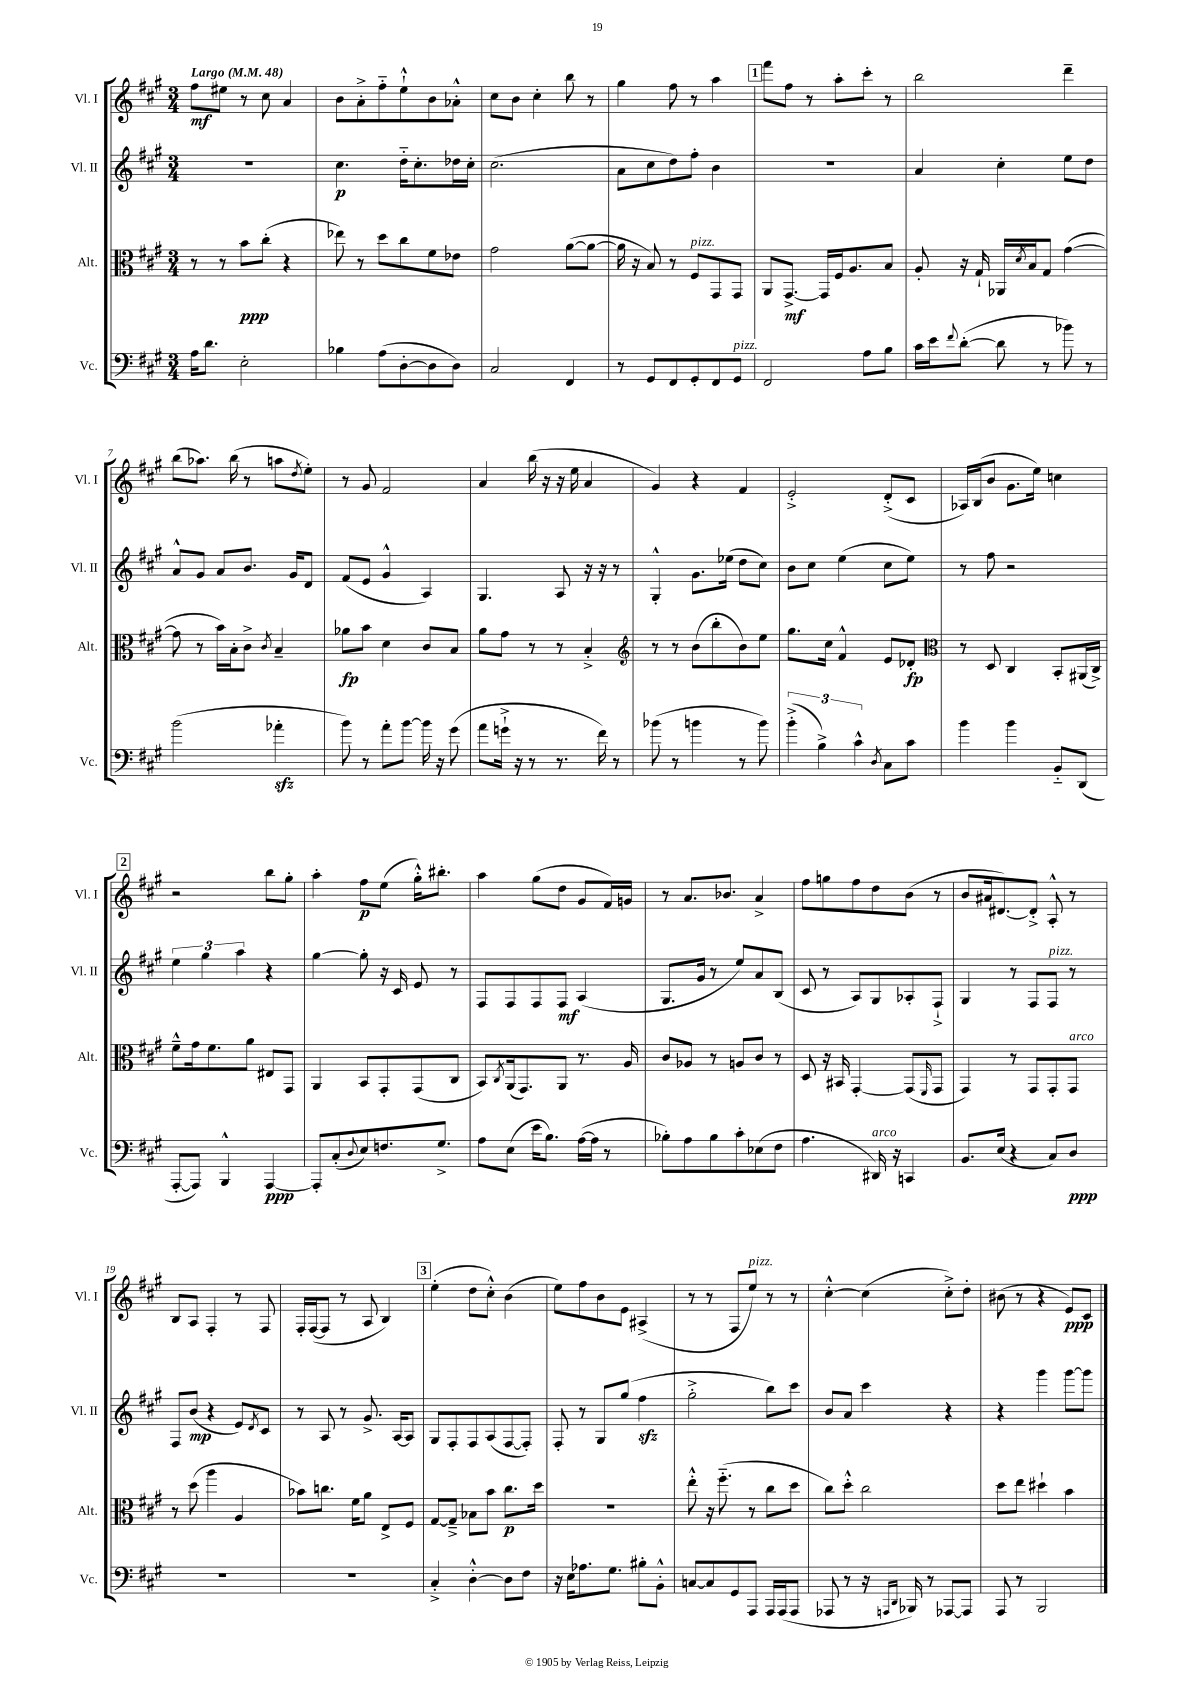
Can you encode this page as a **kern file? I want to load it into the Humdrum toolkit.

**kern	**dynam	**kern	**dynam	**kern	**dynam	**kern	**dynam
*part4	*part4	*part3	*part3	*part2	*part2	*part1	*part1
*staff4	*staff4	*staff3	*staff3	*staff2	*staff2	*staff1	*staff1
*I"Vc.	*	*I"Alt.	*	*I"Vl. II	*	*I"Vl. I	*
*I'Vc.	*	*I'Alt.	*	*I'Vl. II	*	*I'Vl. I	*
*clefF4	*	*clefC3	*	*clefG2	*	*clefG2	*
*k[f#c#g#]	*	*k[f#c#g#]	*	*k[f#c#g#]	*	*k[f#c#g#]	*
*M3/4	*	*M3/4	*	*M3/4	*	*M3/4	*
*MM48	*	*MM48	*	*MM48	*	*MM48	*
=1	=1	=1	=1	=1	=1	=1	=1
!	!	!	!	!	!	!LO:TX:a:B:t=Largo	!
16A\KL	.	8r	.	2.r	.	8ff#\L	mf
8.d\J	.	.	.	.	.	.	.
.	.	8r	.	.	.	8ee#X\J	.
2E'\	.	8b\L	ppp	.	.	8r	.
.	.	(8cc#'\J	.	.	.	8cc#\	.
.	.	4r	.	.	.	4a/	.
=2	=2	=2	=2	=2	=2	=2	=2
4B-X\	.	8ee-X\)	.	4.cc#\	p	8b\L	.
.	.	8r	.	.	.	8a'^\	.
(8A\L	.	8dd\L	.	.	.	8ff#\	.
[8D'\	.	8cc#\	.	16dd\KL	.	8ee`^^\	.
.	.	.	.	8.cc#'\	.	.	.
8D\]	.	8f#\	.	.	.	8b\	.
8D\J)	.	8e-X\J	.	16dd-X\L	.	8a-X'^^\J	.
.	.	.	.	16cc#'\JJ	.	.	.
=3	=3	=3	=3	=3	=3	=3	=3
2C#/	.	2g#\	.	(2.cc#\	.	8cc#\L	.
.	.	.	.	.	.	8b\J	.
.	.	.	.	.	.	4cc#'\	.
4FF#/	.	([8a\L	.	.	.	8bb\	.
.	.	8a\J_	.	.	.	8r	.
=4	=4	=4	=4	=4	=4	=4	=4
8r	.	16a\]	.	8a\L	.	4gg#\	.
.	.	16r	.	.	.	.	.
8GG#/L	.	8B/)	.	8cc#\	.	.	.
8FF#/	.	8r	.	8dd\)	.	8ff#\	.
!	!	!LO:TX:a:i:t=pizz.	!	!	!	!	!
8GG#'/	.	8F#/L	.	8ff#'\J	.	8r	.
8FF#/	.	8GG#/	.	4b\	.	4aa\	.
!LO:TX:a:i:t=pizz.	!	!	!	!	!	!	!
8GG#/J	.	8GG#/J	.	.	.	.	.
!!LO:REH:place=s1:t=1
=5	=5	=5	=5	=5	=5	=5	=5
2FF#/	.	8AA/L	.	2.r	.	8fff#\L	.
.	.	[8.GG#^/J	mf	.	.	8ff#\J	.
.	.	.	.	.	.	8r	.
.	.	16GG#/LL]	.	.	.	.	.
.	.	16F#/J	.	.	.	8aa'\L	.
.	.	8.A/	.	.	.	.	.
8A\L	.	.	.	.	.	8ccc#'\J	.
8B\J	.	8B/J	.	.	.	8r	.
=6	=6	=6	=6	=6	=6	=6	=6
16c#\LL	.	8A'/	.	4a/	.	2bb\	.
16e\J	.	.	.	.	.	.	.
8qqf#/	.	.	.	.	.	.	.
([8d'\J	.	16r	.	.	.	.	.
.	.	16G#`/	.	.	.	.	.
8d\]	.	16AA-X/LL	.	4cc#'\	.	.	.
.	.	8qd/	.	.	.	.	.
.	.	16B/J	.	.	.	.	.
8r	.	8G#/J	.	.	.	.	.
8b-X\)	.	([4g#\	.	8ee\L	.	4ddd~\	.
8r	.	.	.	8dd\J	.	.	.
!!LO:LB:g=z
=7	=7	=7	=7	=7	=7	=7	=7
(2b\	.	8g#\]	.	8a^^/L	.	(8bb\L	.
.	.	8r	.	8g#/J	.	8.aa-X\J)	.
.	.	16b\LL)	.	8a/L	.	.	.
.	.	16B'\J	.	.	.	(16bb\	.
.	.	8c#^\J	.	8.b/J	.	8r	.
.	.	8qc#/	.	.	.	.	.
4a-Xzz'\	.	4B~/	.	.	.	8aan\L	.
.	.	.	.	16g#/KL	.	.	.
.	.	.	.	.	.	8qdd/	.
.	.	.	.	8d/J	.	8ee'\J)	.
=8	=8	=8	=8	=8	=8	=8	=8
8b\)	.	8a-X\L	fp	(8f#/L	.	8r	.
8r	.	8b\J	.	8e/J	.	8g#/	.
8a'\L	.	4d\	.	4g#^^/	.	2f#/	.
[8b\J	.	.	.	.	.	.	.
16b\]	.	8c#/L	.	4A/)	.	.	.
16r	.	.	.	.	.	.	.
(8g#\	.	8B/J	.	.	.	.	.
=9	=9	=9	=9	=9	=9	=9	=9
8a\L	.	8a\L	.	4.G#/	.	4a/	.
16gn`^\Jk	.	8g#\J	.	.	.	.	.
16r	.	.	.	.	.	.	.
8r	.	8r	.	.	.	(16bb\	.
.	.	.	.	.	.	16r	.
8.r	.	8r	.	8A/	.	16r	.
.	.	.	.	.	.	16ee\	.
.	.	4B'^/	.	16r	.	4a/	.
16f#\)	.	.	.	16r	.	.	.
8r	.	.	.	8r	.	.	.
=10	=10	=10	=10	=10	=10	=10	=10
*	*	*clefG2	*	*	*	*	*
(8b-X\	.	8r	.	4G#'^^/	.	4g#/)	.
8r	.	8r	.	.	.	.	.
4bn\	.	(8b\L	.	8.g#\L	.	4r	.
.	.	8bb'\	.	.	.	.	.
.	.	.	.	(16ee-X\Jk	.	.	.
8r	.	8b\)	.	8dd\L	.	4f#/	.
8b\)	.	8ee\J	.	8cc#\J)	.	.	.
=11	=11	=11	=11	=11	=11	=11	=11
(6b'^\	.	8.gg#\L	.	8b\L	.	2e'^/	.
.	.	.	.	8cc#\J	.	.	.
6B^\)	.	.	.	.	.	.	.
.	.	16cc#\Jk	.	.	.	.	.
.	.	4f#^^/	.	(4ee\	.	.	.
6c#^^\	.	.	.	.	.	.	.
8qD/	.	.	.	.	.	.	.
8C#\L	.	8e/L	.	8cc#\L	.	(8d'^/L	.
8c#\J	.	8d-X'/J	fp	8ee\J)	.	8c#/J	.
=12	=12	=12	=12	=12	=12	=12	=12
*	*	*clefC3	*	*	*	*	*
4b\	.	8r	.	8r	.	16A-X/LL)	.
.	.	.	.	.	.	(16B/J	.
.	.	8D/	.	8ff#\	.	8b/J	.
4b\	.	4C#/	.	2r	.	8.g#\L	.
.	.	.	.	.	.	16ee\Jk)	.
8BB/L	.	8BB'/L	.	.	.	4ccn\	.
(8DD/J	.	(16AA#X/L	.	.	.	.	.
.	.	16C#^/JJ)	.	.	.	.	.
!!LO:LB:g=z
!!LO:REH:place=s1:t=2
=13	=13	=13	=13	=13	=13	=13	=13
[8AAA'/L	.	8f#~^^\L	.	6ee\	.	2r	.
8AAA/J])	.	16g#\k	.	.	.	.	.
.	.	.	.	6gg#\	.	.	.
.	.	8.f#\	.	.	.	.	.
4BBB^^/	.	.	.	.	.	.	.
.	.	.	.	6aa\	.	.	.
.	.	8a\J	.	.	.	.	.
[4AAA/	ppp	8E#X/L	.	4r	.	8bb\L	.
.	.	8GG#/J	.	.	.	8gg#'\J	.
=14	=14	=14	=14	=14	=14	=14	=14
8AAA'/L]	.	4AA/	.	[4gg#\	.	4aa'\	.
(8C#'/	.	.	.	.	.	.	.
8qqD/	.	.	.	.	.	.	.
8E/)	.	8BB/L	.	8gg#'\]	.	8ff#\L	p
8.Fn/	.	8GG#'/	.	16r	.	(8ee\J	.
.	.	.	.	16c#/	.	.	.
.	.	(8GG#/	.	8e/	.	16gg#'^^\KL)	.
8.G#^/J	.	.	.	.	.	8.bb#X'\J	.
.	.	8C#/J	.	8r	.	.	.
=15	=15	=15	=15	=15	=15	=15	=15
8A\L	.	8BB/L)	.	8F#/L	.	4aa\	.
.	.	8qC#/	.	.	.	.	.
(8E\J	.	(16AA/k	.	8F#/	.	.	.
.	.	8.GG#/)	.	.	.	.	.
16e\KL	.	.	.	8F#/	.	(8gg#\L	.
8.B\J)	.	.	.	.	.	.	.
.	.	8AA/J	.	8F#/J	mf	8dd\J	.
([16A\LL	.	8.r	.	(4A/	.	8g#/L	.
16A\JJ]	.	.	.	.	.	.	.
8r	.	.	.	.	.	16f#/L)	.
.	.	16A/	.	.	.	16gn/JJ	.
=16	=16	=16	=16	=16	=16	=16	=16
8B-X'\L)	.	8c#/L	.	8.G#/L	.	8r	.
8A\	.	8A-X/J	.	.	.	8.a/L	.
.	.	.	.	16g#/Jk	.	.	.
8B-\	.	8r	.	8r	.	.	.
.	.	.	.	.	.	8.b-X/J	.
8c#'\	.	8An/L	.	8ee/L)	.	.	.
(8E-X\	.	8c#/J	.	8a/	.	4a^/	.
8F#\J	.	8r	.	(8B/J	.	.	.
=17	=17	=17	=17	=17	=17	=17	=17
4.A\	.	8D/	.	8c#/	.	8ff#\L	.
.	.	16r	.	8r	.	8ggn\	.
.	.	16BB#X/	.	.	.	.	.
.	.	[4GG#'/	.	8A/L)	.	8ff#\	.
!LO:TX:a:i:t=arco	!	!	!	!	!	!	!
16DD#X/)	.	.	.	8G#/	.	8dd\	.
16r	.	.	.	.	.	.	.
4CCn/	.	(8GG#/L]	.	8A-X'/	.	(8b\J	.
.	.	16qqFF#/	.	.	.	.	.
.	.	8GG#/J	.	8F#`^/J	.	8r	.
=18	=18	=18	=18	=18	=18	=18	=18
8.BB/L	.	4GG#/)	.	4G#/	.	8b/L	.
.	.	.	.	.	.	16a#X/k	.
(16E/Jk	.	.	.	.	.	[8.d#X/)	.
4r	.	8r	.	8r	.	.	.
.	.	8GG#/L	.	8F#/L	.	8d#'^/J]	.
!	!	!	!	!LO:TX:a:i:t=pizz.	!	!	!
8C#/L)	.	8GG#'/	.	8F#/J	.	8A'^^/	.
!	!	!LO:TX:a:i:t=arco	!	!	!	!	!
8D/J	ppp	8GG#/J	.	8r	.	8r	.
!!LO:LB:g=z
=19	=19	=19	=19	=19	=19	=19	=19
2.r	.	8r	.	8F#/L	.	8B/L	.
.	.	(8dd\	.	(8b/J	mp	8A/J	.
.	.	4aa\	.	4r	.	4F#'/	.
.	.	4A/	.	8e/L)	.	8r	.
.	.	.	.	8qd/	.	.	.
.	.	.	.	8c#/J	.	8F#/	.
=20	=20	=20	=20	=20	=20	=20	=20
2.r	.	8b-X\L)	.	8r	.	16F#'/LL	.
.	.	.	.	.	.	([16F#/J	.
.	.	8.ccn\J	.	8A/	.	8F#/J]	.
.	.	.	.	8r	.	8r	.
.	.	16f#\KL	.	.	.	.	.
.	.	8a\J	.	8.g#^/	.	8A/	.
.	.	8E^/L	.	.	.	4B/)	.
.	.	.	.	[16A/KL	.	.	.
.	.	8F#/J	.	8A/J]	.	.	.
!!LO:REH:place=s1:t=3
=21	=21	=21	=21	=21	=21	=21	=21
4C#'^/	.	[8G#/L	.	8G#/L	.	(4ee'\	.
.	.	8G#~^/J]	.	8F#'/	.	.	.
[4D'^^\	.	8B-X\L	.	8F#/	.	8dd\L	.
.	.	8b\J	.	(8A/	.	8cc#'^^\J)	.
8D\L]	.	8.cc#\L	p	[8F#/	.	(4b\	.
8F#\J	.	.	.	8F#'/J])	.	.	.
.	.	16dd\Jk	.	.	.	.	.
=22	=22	=22	=22	=22	=22	=22	=22
16r	.	2.r	.	8F#'/	.	8ee\L)	.
16E\KL	.	.	.	.	.	.	.
8.A-X\	.	.	.	8r	.	8ff#\	.
.	.	.	.	8G#/L	.	8b\	.
8.G#\J	.	.	.	.	.	.	.
.	.	.	.	(8gg#/J	.	8e\J	.
8B#X'\L	.	.	.	4ff#zz\	.	(4A#X^/	.
8BB'^^\J	.	.	.	.	.	.	.
=23	=23	=23	=23	=23	=23	=23	=23
[8Cn/L	.	8ee'^^\	.	2gg#'^\	.	8r	.
8C/]	.	16r	.	.	.	8r	.
.	.	(8.ff#\	.	.	.	.	.
8GG#/	.	.	.	.	.	8F#/L	.
!	!	!	!	!	!	!LO:TX:a:i:t=pizz.	!
8AAA/J	.	8r	.	.	.	8ee/J)	.
16AAA/LL	.	8cc#\L	.	8bb\L)	.	8r	.
(16AAA/J	.	.	.	.	.	.	.
8AAA/J	.	8dd\J	.	8ccc#\J	.	8r	.
=24	=24	=24	=24	=24	=24	=24	=24
8AAA-X/	.	8cc#\L)	.	8b/L	.	[4cc#'^^\	.
8r	.	8dd'^^\J	.	8a/J	.	.	.
16r	.	2cc#\	.	4ccc#\	.	(4cc#\]	.
16qqAAAn/LL	.	.	.	.	.	.	.
16qqDD/JJ	.	.	.	.	.	.	.
16BBB-X/)	.	.	.	.	.	.	.
8r	.	.	.	.	.	.	.
[8AAA-X/L	.	.	.	4r	.	8cc#'^\L)	.
8AAA-/J]	.	.	.	.	.	8dd'\J	.
=25	=25	=25	=25	=25	=25	=25	=25
8AAA/	.	8dd\L	.	4r	.	(8b#X\	.
8r	.	8ee\J	.	.	.	8r	.
2BBB/	.	4dd#X`\	.	4ggg#\	.	4r	.
.	.	4b\	.	[8ggg#\L	.	8e/L)	ppp
.	.	.	.	8ggg#\J]	.	8c#/J	.
==	==	==	==	==	==	==	==
*-	*-	*-	*-	*-	*-	*-	*-
